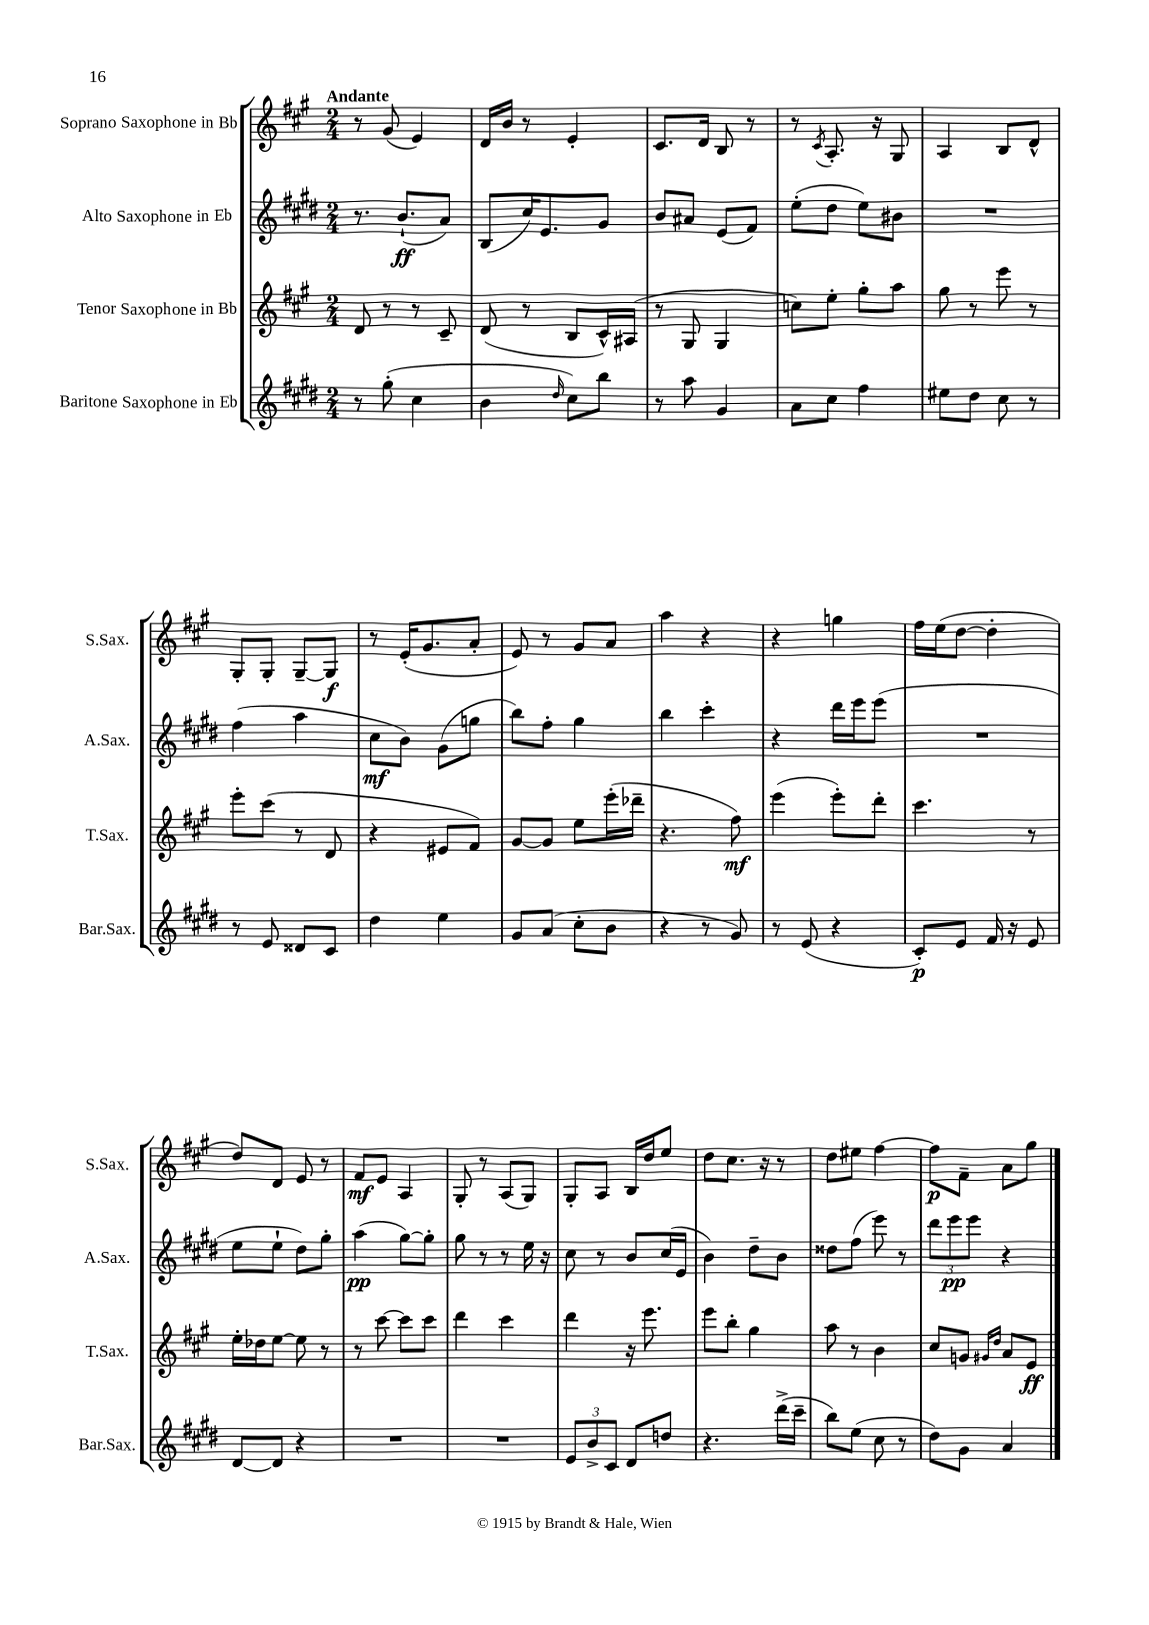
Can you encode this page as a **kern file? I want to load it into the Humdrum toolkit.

**kern	**kern	**kern	**kern
*staff4	*staff3	*staff2	*staff1
*clefG2	*clefG2	*clefG2	*clefG2
*k[f#c#g#d#]	*k[f#c#g#]	*k[f#c#g#d#]	*k[f#c#g#]
*M2/4	*M2/4	*M2/4	*M2/4
8r	8d/	8.r	8r
(8gg#'\	8r	.	(8g#/
.	.	(8.b`/L	.
4cc#\	8r	.	4e/)
.	8c#~/	8a/J)	.
=	=	=	=
4b\	(8d/	(8B/L	16d/LL
.	.	.	16b/JJ
.	8r	16cc#/K)	8r
.	.	8.e/	.
16qqdd#/	.	.	.
8cc#\L)	8B/L	.	4e'/
8bb\J	16c#^^/L)	8g#/J	.
.	(16A#/JJ	.	.
=	=	=	=
8r	8r	8b/L	8.c#/L
8aa\	8G#/	8a#/J	.
.	.	.	16d/Jk
4g#/	4G#/	(8e/L	8B/
.	.	8f#/J)	8r
=	=	=	=
8a\L	8cc\L)	(8ee'\L	8r
.	.	.	8qc#/
8cc#\J	8ee'\J	8dd#\J	8.A'/
4ff#\	8gg#'\L	8ee\L)	.
.	.	.	16r
.	8aa\J	8b#\J	8G#/
=	=	=	=
8ee#\L	8gg#\	2r	4A/
8dd#\J	8r	.	.
8cc#\	8eee\	.	8B/L
8r	8r	.	8d^^/J
=	=	=	=
8r	8eee'\L	(4ff#\	8G#'/L
8e/	(8ccc#\J	.	8G#'/J
8d##/L	8r	4aa\	[8G#~/L
8c#/J	8d/	.	8G#/]J
=	=	=	=
4dd#\	4r	8cc#\L	8r
.	.	8b\J)	(16e'/LK
.	.	.	8.g#/
4ee\	8e#/L	(8g#\L	.
.	8f#/J)	8gg\J	8a'/J
=	=	=	=
8g#/L	[8g#/L	8bb\L)	8e/)
(8a/J	8g#/]J	8ff#'\J	8r
8cc#'\L	8ee\L	4gg#\	8g#/L
8b\J	(16eee'\L	.	8a/J
.	16ddd-~\JJ	.	.
=	=	=	=
4r	4.r	4bb\	4aa\
8r	.	4ccc#'\	4r
8g#/)	8ff#\)	.	.
=	=	=	=
8r	(4eee\	4r	4r
(8e/	.	.	.
4r	8eee'\L)	16ddd#\LL	4gg\
.	.	16eee\J	.
.	8ddd'\J	(8eee\J	.
=	=	=	=
8c#'/L)	4.ccc#\	2r	16ff#\LL
.	.	.	(16ee\J
8e/J	.	.	[8dd\J
16f#/	.	.	4dd'\]
16r	.	.	.
8e/	8r	.	.
=	=	=	=
[8d#/L	16ee'\LL	8ee\L	8dd/L)
.	16dd-\J	.	.
8d#/]J	[8ee\J	8ee`\J	8d/J
4r	8ee\]	8dd#\L)	8e/
.	8r	8gg#'\J	8r
=	=	=	=
2r	8r	(4aa\	8f#/L
.	[8ccc#\	.	8e/J
.	8ccc#\]L	[8gg#\L)	4A/
.	8ccc#\J	8gg#'\]J	.
=	=	=	=
2r	4ddd\	8gg#\	8G#'/
.	.	8r	8r
.	4ccc#\	8r	(8A/L
.	.	16ee\	8G#/J)
.	.	16r	.
=	=	=	=
12e/L	4ddd\	8cc#\	8G#'/L
12b^/	.	.	.
.	.	8r	8A/J
12c#/J	.	.	.
8d#/L	16r	8b/L	16B/LL
.	8.eee\	.	16dd/J
8dd/J	.	(16cc#/L	8ee/J
.	.	16e/JJ	.
=	=	=	=
4.r	8eee\L	4b\)	8dd\L
.	8bb'\J	.	8.cc#\J
.	4gg#\	8dd#~\L	.
.	.	.	16r
(16ddd#^\LL	.	8b\J	8r
16ccc#~\JJ	.	.	.
=	=	=	=
8bb\L)	8aa\	8dd##\L	8dd\L
(8ee\J	8r	(8ff#\J	8ee#\J
8cc#\	4b\	8eee\)	[4ff#\
8r	.	8r	.
=	=	=	=
8dd#\L)	8cc#/L	12ddd#\L	8ff#\]L
.	.	12eee\	.
8g#\J	8g/J	.	8f#~\J
.	.	12eee\J	.
.	16qqg#/LL	.	.
.	16qqdd/JJ	.	.
4a/	8a/L	4r	8a\L
.	8e/J	.	8gg#\J
==	==	==	==
*-	*-	*-	*-
